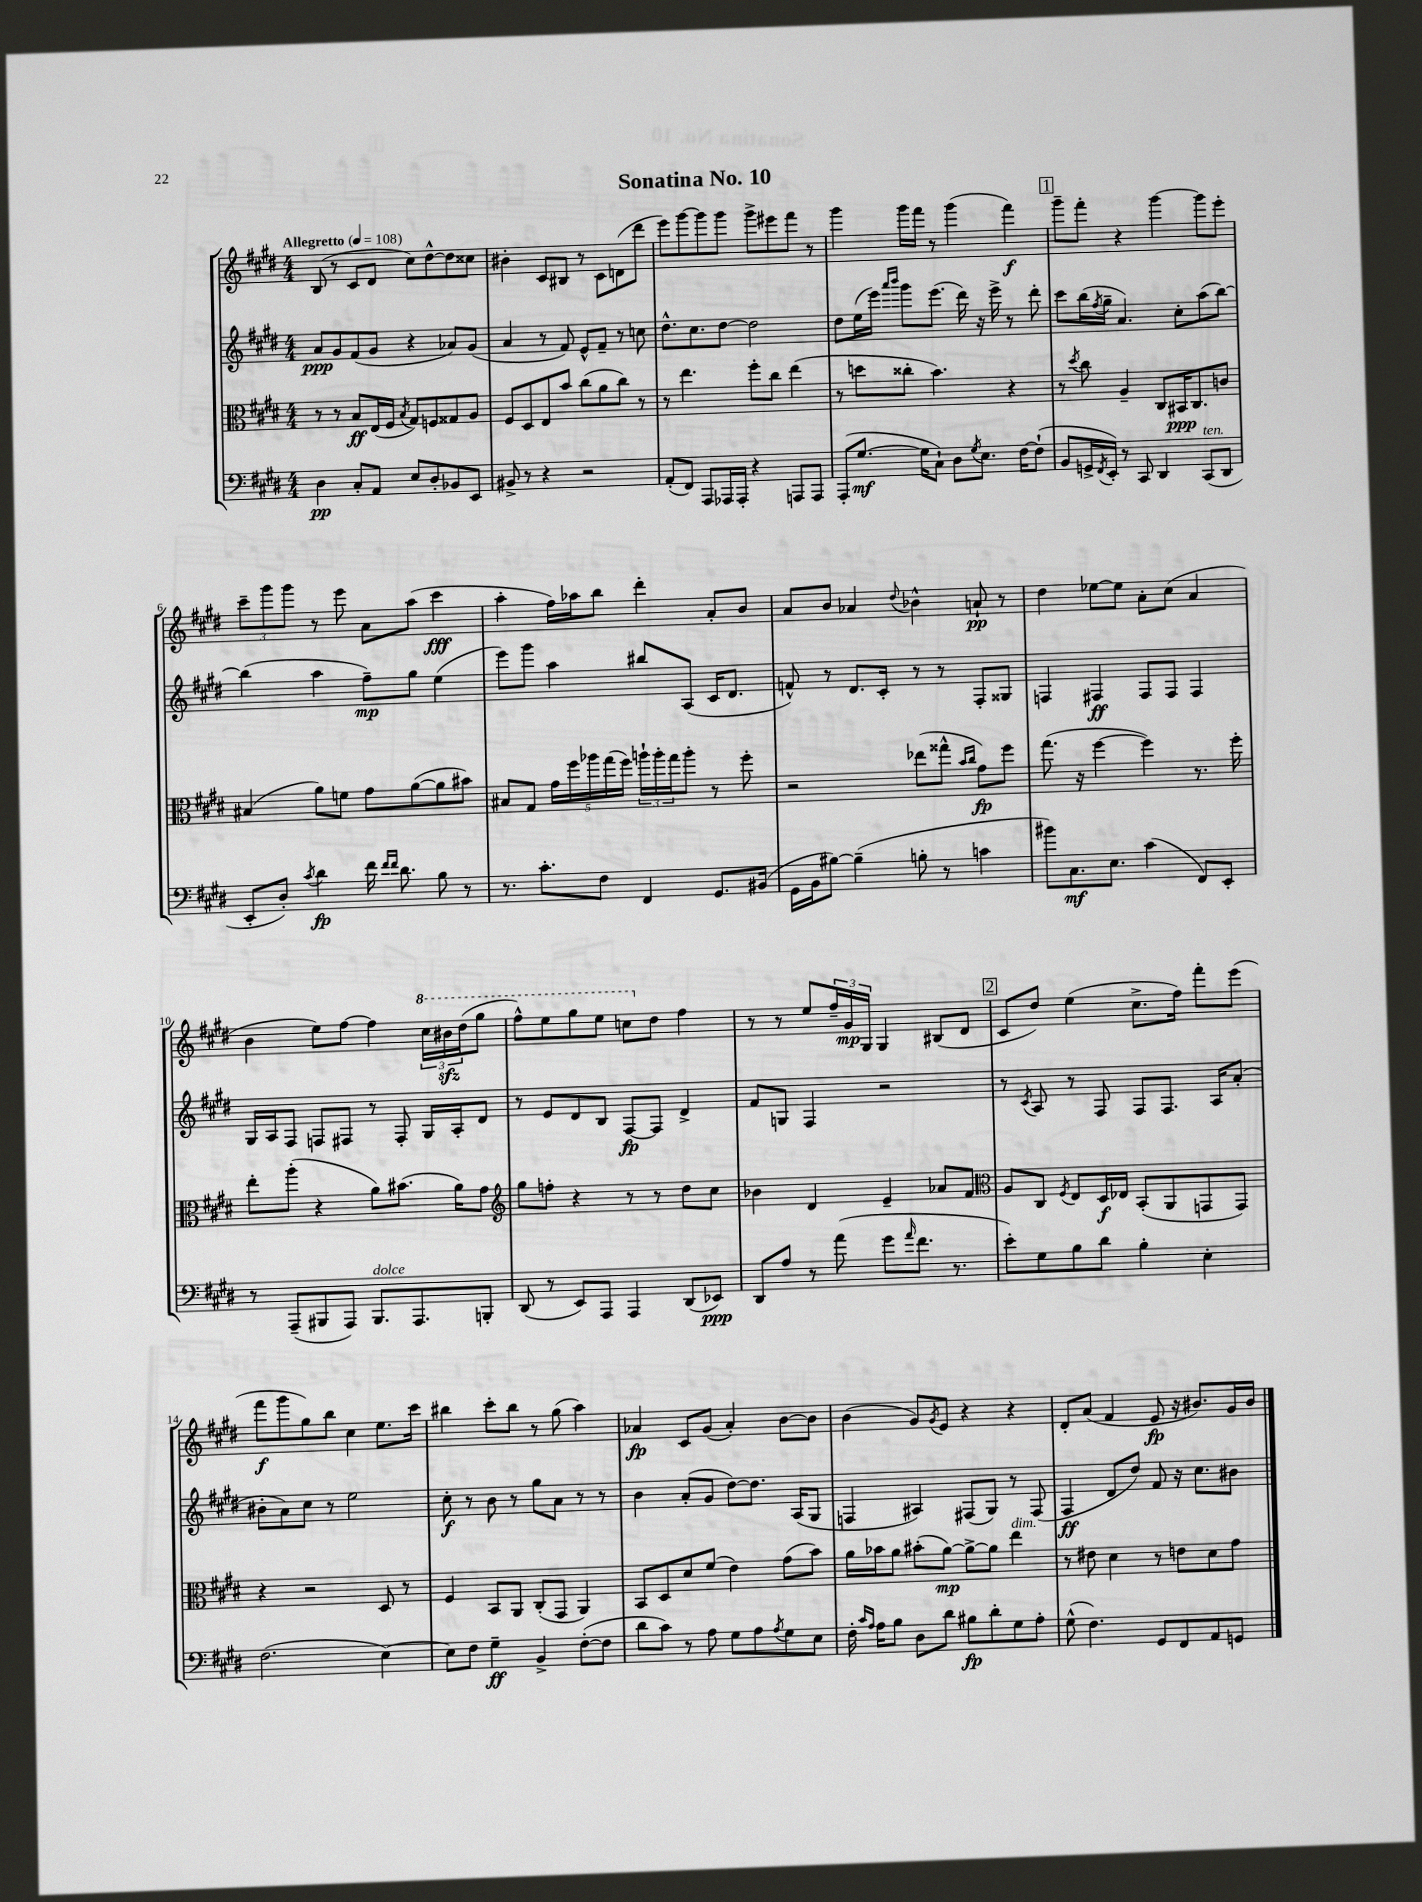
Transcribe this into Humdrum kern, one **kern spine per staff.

**kern	**dynam	**kern	**dynam	**kern	**dynam	**kern	**dynam
*part4	*part4	*part3	*part3	*part2	*part2	*part1	*part1
*staff4	*staff4	*staff3	*staff3	*staff2	*staff2	*staff1	*staff1
*clefF4	*	*clefC3	*	*clefG2	*	*clefG2	*
*k[f#c#g#d#]	*	*k[f#c#g#d#]	*	*k[f#c#g#d#]	*	*k[f#c#g#d#]	*
*M4/4	*	*M4/4	*	*M4/4	*	*M4/4	*
*MM108	*	*MM108	*	*MM108	*	*MM108	*
=1	=1	=1	=1	=1	=1	=1	=1
!	!	!	!	!	!	!LO:TX:a:B:t=Allegretto	!
4D#\	pp	8r	.	8a/L	ppp	(8B/	.
.	.	8r	.	8g#/	.	8r	.
8C#'/L	.	8B/L	ff	(8f#/	.	8c#/L	.
8AA/J	.	(16E/L	.	8g#/J	.	8d#/J	.
.	.	16F#/JJ	.	.	.	.	.
.	.	8qB/	.	.	.	.	.
8E/L	.	8G#/L)	.	4r	.	8cc#\L)	.
8D#'/	.	8Fn/	.	.	.	[8dd#^^\	.
8BB-X/	.	8G##X/	.	8a-X/L)	.	8dd#\]	.
8EE/J	.	8A/J	.	(8g#/J	.	8cc##X\J	.
=2	=2	=2	=2	=2	=2	=2	=2
8BB#X^/	.	8F#/L	.	4a/	.	4b#X'\	.
8r	.	8D#/	.	.	.	.	.
4r	.	8E/	.	8r	.	8c#/L	.
.	.	8b/J	.	8f#/)	.	8B#X/J	.
2r	.	(8cc#\L	.	8e^^/L	.	8r	.
.	.	8a\	.	8f#~/J	.	8c#\L	.
.	.	8cc#\J)	.	8r	.	(8dn\	.
.	.	8r	.	8ccn\	.	8ddd#\J	.
=3	=3	=3	=3	=3	=3	=3	=3
(8AA'/L	.	8r	.	8.dd#^^\L	.	8eee\L)	.
8FF#/J)	.	4.ee\	.	.	.	[8ggg#\	.
.	.	.	.	8.cc#\	.	.	.
8AAA/L	.	.	.	.	.	8ggg#\]	.
16AAA-X/L	.	.	.	[8dd#\J	.	8ggg#\J	.
16AAA-'/JJ	.	.	.	.	.	.	.
4r	.	8ff#'\L	.	2dd#\]	.	8ggg#^\L	.
.	.	8cc#\J	.	.	.	8eee#X\	.
8AAAn/L	.	(4ee\	.	.	.	8fff#\J	.
8AAA/J	.	.	.	.	.	8r	.
=4	=4	=4	=4	=4	=4	=4	=4
(8AAA'/L	.	8r	.	8dd#\L	.	4ggg#\	.
[8.G#/J	mf	8ddn\L	.	(16ee\L	.	.	.
.	.	.	.	16eee\JJ)	.	.	.
.	.	.	.	16qqaaa/LL	.	.	.
.	.	.	.	16qqbbb/JJ	.	.	.
.	.	8cc##X'\J	.	8ggg#\L	.	16ggg#\LL	.
16G#\KL]	.	.	.	.	.	16fff#\JJ	.
8C#`\J)	.	4.b\)	.	(8.eee\J	.	8r	.
8D#\L	.	.	.	.	.	(4ggg#\	.
.	.	.	.	16ddd#\)	.	.	.
8qG#/	.	.	.	.	.	.	.
8.E\J	.	.	.	16r	.	.	.
.	.	.	.	16eee^\	.	.	.
.	.	4r	.	8r	.	4fff#\)	f
[16F#\KL	.	.	.	.	.	.	.
(8F#`\J]	.	.	.	8ddd#'\	.	.	.
!!LO:REH:place=s1:t=1
=5	=5	=5	=5	=5	=5	=5	=5
8BB/L	.	8r	.	8ccc#\L	.	8ggg#~\L	.
.	.	8qdd#/	.	.	.	.	.
16GGn^/L	.	8cc#\	.	(16bb\L	.	8fff#'\J	.
8qFF#/	.	.	.	8qff#/	.	.	.
16EE'/JJ)	.	.	.	16gg#~\JJ	.	.	.
8r	.	4A~/	.	4.a/)	.	4r	.
8CC#/	.	.	.	.	.	.	.
4DD#/	.	8C#/L	.	.	.	[4ggg#\	.
.	.	16BB#X/K	ppp	8cc#'\L	.	.	.
.	.	8.C#/	.	.	.	.	.
!LO:TX:a:i:t=ten.	!	!	!	!	!	!	!
(8CC#/L	.	.	.	(8aa\	.	8ggg#\L]	.
8DD#/J	.	8cn/J	.	[8bb\J)	.	8eee'\J	.
!!LO:LB:g=z
=6	=6	=6	=6	=6	=6	=6	=6
8EE'/L	.	(4B#X/	.	(4bb\]	.	12ccc#~\L	.
.	.	.	.	.	.	12ggg#\	.
8D#'/J)	.	.	.	.	.	.	.
.	.	.	.	.	.	12ggg#\J	.
8qc#/	.	.	.	.	.	.	.
4d#\	fp	8a\L)	.	4aa\	.	8r	.
.	.	8fn\J	.	.	.	8eee\	.
16f#\	.	8g#\L	.	8ff#~\L)	mp	8a\L	.
16qqf#/LL	.	.	.	.	.	.	.
16qqf#/JJ	.	.	.	.	.	.	.
8.d#\	.	.	.	.	.	.	.
.	.	([8a\	.	8gg#\J	.	(8aa\J	.
8B\	.	8a\]	.	(4ee\	.	4ccc#\	fff
8r	.	8b#X\J)	.	.	.	.	.
=7	=7	=7	=7	=7	=7	=7	=7
8.r	.	8B#X/L	.	8eee\L)	.	4aa'\	.
.	.	8G#/J	.	8ggg#\J	.	.	.
8.c#'\L	.	.	.	.	.	.	.
.	.	20g#\LL	.	4aa\	.	16ff#\LL)	.
.	.	20ff#\	.	.	.	.	.
.	.	.	.	.	.	16aa-X\J	.
.	.	20aa-X\	.	.	.	.	.
8F#\J	.	.	.	.	.	8bb\J	.
.	.	(20gg#\	.	.	.	.	.
.	.	20ff#\JJ)	.	.	.	.	.
4FF#/	.	24aan`\LL	.	8bb#X/L	.	4ddd#'\	.
.	.	24aa'\	.	.	.	.	.
.	.	24gg#\J	.	.	.	.	.
.	.	8aa'\J	.	(8A/J	.	.	.
8.GG#/L	.	8r	.	16c#/KL	.	8a'/L	.
.	.	.	.	8.d#/J	.	.	.
.	.	8ff#'\	.	.	.	8b/J	.
(16BB#X/Jk	.	.	.	.	.	.	.
=8	=8	=8	=8	=8	=8	=8	=8
16GG#\LL	.	2r	.	8fn^^/)	.	8a/L	.
16BB\J	.	.	.	.	.	.	.
[8B#X\J)	.	.	.	8r	.	8b/J	.
(4B#~\]	.	.	.	8.d#/L	.	4a-X/	.
.	.	.	.	16c#'/Jk	.	.	.
.	.	.	.	.	.	8qqdd#/	.
8Bn'\	.	(8ee-X\L	.	8r	.	4b-X^^\	.
8r	.	8gg##X^^\J	.	8r	.	.	.
.	.	16qqb/LL	.	.	.	.	.
.	.	16qqcc#/JJ	.	.	.	.	.
4cn\	.	8g#\L)	fp	8F#'/L	.	8an`/	pp
.	.	8ff#\J	.	8G##X/J	.	8r	.
=9	=9	=9	=9	=9	=9	=9	=9
8b#X\L)	.	(8.gg#\	.	4Fn/	.	4dd#\	.
8.C#\	mf	.	.	.	.	.	.
.	.	16r	.	.	.	.	.
.	.	[4ff#\	.	4F#X/	ff	[8ee-X\L	.
8.E\J	.	.	.	.	.	.	.
.	.	.	.	.	.	8ee-\J]	.
(4c#\	.	4ff#\])	.	8F#/L	.	8a'\L	.
.	.	.	.	8F#/J	.	(8cc#\J	.
8FF#/L)	.	8.r	.	4F#/	.	4a/	.
8EE'/J	.	.	.	.	.	.	.
.	.	16ff#'\	.	.	.	.	.
!!LO:LB:g=z
=10	=10	=10	=10	=10	=10	=10	=10
8r	.	8ee'\L	.	16G#/LL	.	4b\	.
.	.	.	.	16A/J	.	.	.
(8AAA~/L	.	(8aa'\J	.	8F#/J	.	.	.
8BBB#X/	.	4r	.	8Fn/L	.	8ee\L)	.
8AAA/J)	.	.	.	8F#X/J	.	[8ff#\J	.
!LO:TX:a:i:t=dolce	!	!	!	!	!	!	!
8.BBB#/L	.	8a\L)	.	8r	.	4ff#\]	.
.	.	(8.b#X\J	.	8F#'/	.	.	.
8.AAA/	.	.	.	.	.	.	.
*	*	*	*	*	*	*8va	*
.	.	.	.	16G#/LL	.	24ccc#\LL	.
.	.	.	.	.	.	24bb#Xzz\	.
.	.	16a\KL)	.	16A'/J	.	.	.
.	.	.	.	.	.	(24ddd#\J	.
8BBBn'/J	.	8g#\J	.	8d#/J	.	8ggg#\J	.
=11	=11	=11	=11	=11	=11	=11	=11
*	*	*clefG2	*	*	*	*	*
(8DD#/	.	8gg#\L	.	8r	.	8fff#^^\L)	.
8r	.	8ffn'\J	.	8e/L	.	8eee\	.
8EE/L)	.	4r	.	8d#/	.	8ggg#\	.
8AAA/J	.	.	.	8B/J	.	8eee\J	.
4AAA/	.	8r	.	[8F#/L	fp	8cccn\L	.
*	*	*	*	*	*	*X8va	*
.	.	8r	.	8F#/J]	.	8dd#\J	.
(8DD#/L	.	8dd#\L	.	4d#^/	.	4ff#\	.
8EE-X/J)	ppp	8cc#\J	.	.	.	.	.
=12	=12	=12	=12	=12	=12	=12	=12
8DD#/L	.	4b-X\	.	8f#/L	.	8r	.
8A/J	.	.	.	8Gn/J	.	8r	.
8r	.	4d#/	.	4F#/	.	8ee/L	.
(8a\	.	.	.	.	.	24ff#~/L	.
.	.	.	.	.	.	24g#/	mp
.	.	.	.	.	.	24G#/JJ	.
8g#\L	.	4e~/	.	2r	.	4G#/	.
16qqa/	.	.	.	.	.	.	.
8.f#\J	.	.	.	.	.	.	.
.	.	8a-X/L	.	.	.	(8B#X/L	.
8.r	.	.	.	.	.	.	.
.	.	8f#/J	.	.	.	8d#/J	.
!!LO:REH:place=s1:t=2
=13	=13	=13	=13	=13	=13	=13	=13
*	*	*clefC3	*	*	*	*	*
8e'\L)	.	8A/L	.	8r	.	8c#/L	.
.	.	.	.	8qc#/	.	.	.
8G#\	.	8C#/J	.	8A/	.	8dd#/J)	.
.	.	8qF#/	.	.	.	.	.
8B\	.	8E/L	.	8r	.	(4ee\	.
8d#\J	.	16D#/L	f	8F#/	.	.	.
.	.	16E-X/JJ	.	.	.	.	.
4B'\	.	(8BB'/L	.	8F#/L	.	8.cc#^\L	.
.	.	8AA/	.	8.F#/J	.	.	.
.	.	.	.	.	.	16ff#\Jk)	.
4E'\	.	8GGn/	.	.	.	8fff#'\L	.
.	.	.	.	16A/KL	.	.	.
.	.	8GG/J)	.	(8a'/J	.	(8eee\J	.
!!LO:LB:g=z
=14	=14	=14	=14	=14	=14	=14	=14
(2.F#\	.	4r	.	8b#X'\L	.	8fff#\L	f
.	.	.	.	8a\)	.	8ggg#\	.
.	.	2r	.	8cc#\J	.	8gg#\)	.
.	.	.	.	8r	.	8bb\J	.
.	.	.	.	2ee\	.	4cc#\	.
[4E\)	.	8D#/	.	.	.	8.ee\L	.
.	.	8r	.	.	.	.	.
.	.	.	.	.	.	16ccc#\Jk	.
=15	=15	=15	=15	=15	=15	=15	=15
8E\L]	.	4F#/	.	8cc#'\	f	4bb#X\	.
8F#\J	.	.	.	8r	.	.	.
4G#~\	ff	8BB/L	.	8b\	.	8ccc#'\L	.
.	.	8AA/J	.	8r	.	8bb#\J	.
4BB^/	.	(8C#'/L	.	8gg#\L	.	8r	.
.	.	8GG#/J	.	8a\J	.	(8gg#\	.
([8F#'\L	.	4AA/)	.	8r	.	4aa\)	.
8F#\J]	.	.	.	8r	.	.	.
=16	=16	=16	=16	=16	=16	=16	=16
8d#\L	.	8BB/L	.	4b\	.	4a-X/	fp
8c#\J)	.	8D#/	.	.	.	.	.
8r	.	8d#/	.	(8a'/L	.	8c#/L	.
8A\	.	(8f#/J	.	8g#/J	.	(8g#/J	.
8G#\L	.	4e\)	.	[8dd#\L)	.	4a-'/)	.
8A\	.	.	.	8.dd#\J]	.	.	.
8qA/	.	.	.	.	.	.	.
8G#\	.	(8g#\L	.	.	.	[8b\L	.
.	.	.	.	(16A/KL	.	.	.
8E\J	.	8b\J)	.	8G#/J	.	8b\J]	.
=17	=17	=17	=17	=17	=17	=17	=17
16F#'\	.	16a\LL	.	4Fn/	.	(4b\	.
16qqc#/LL	.	.	.	.	.	.	.
16qqA/JJ	.	.	.	.	.	.	.
16A\KL	.	16b-X\J	.	.	.	.	.
8B\J	.	8a\J	.	.	.	.	.
8D#\L	.	(8b#X'\L	.	4A#X/)	.	8g#/L)	.
.	.	.	.	.	.	8qg#/	.
8d#\J	.	[8a\J)	mp	.	.	8e/J	.
8B#X\L	fp	8a^\L_	.	(8F#X/L	.	4r	.
8d#'\	.	8a\J]	.	8G#/J)	.	.	.
!	!	!LO:TX:a:i:t=dim.	!	!	!	!	!
8G#\	.	4ee\	.	8r	.	4r	.
8A'\J	.	.	.	(8F#/	.	.	.
=18	=18	=18	=18	=18	=18	=18	=18
(8G#^^\	.	8r	.	4F#/	ff	8d#'/L	.
4.F#\)	.	8e#X\	.	.	.	(8a/J	.
.	.	4d#\	.	8d#/L	.	4f#/	.
.	.	.	.	8dd#/J)	.	.	.
8GG#/L	.	8r	.	8f#/	.	8e/	fp
8FF#/	.	8en\L	.	16r	.	16r	.
.	.	.	.	8.cc#\L	.	8.b#X/L)	.
8AA/	.	8d#\	.	.	.	.	.
8GGn/J	.	8g#\J	.	8b#X\J	.	16g#/L	.
.	.	.	.	.	.	16b#/JJ	.
==	==	==	==	==	==	==	==
*-	*-	*-	*-	*-	*-	*-	*-
